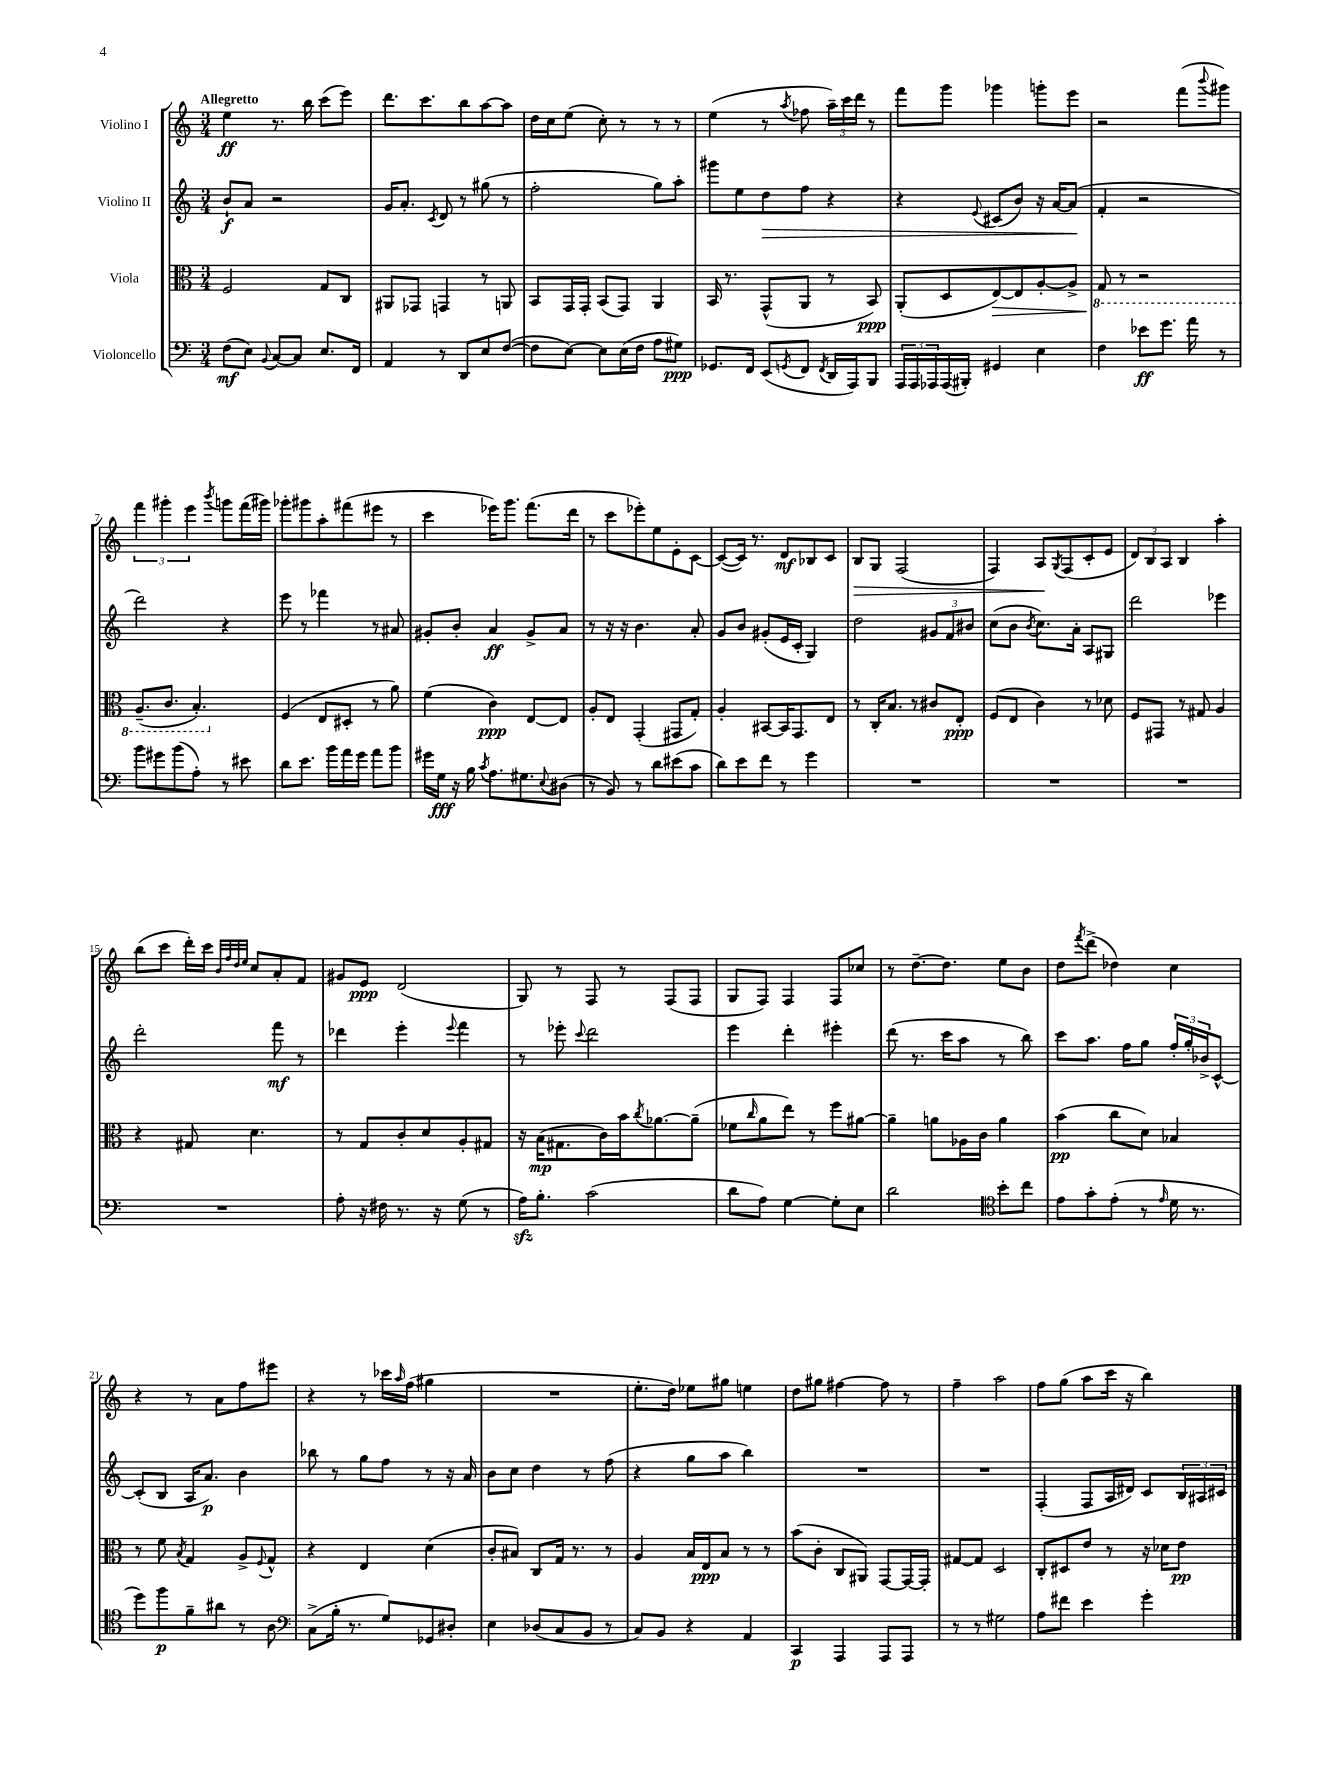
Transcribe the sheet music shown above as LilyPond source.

<<
\new StaffGroup <<
\new Staff = "s0" \with { instrumentName = "Violino I" } {
    \clef treble \key c \major \numericTimeSignature \time 3/4 \tempo "Allegretto"
    e''4\ff r8. b''16 c'''8( e'''8) |
    d'''8. c'''8. b''8 a''8~ a''8 |
    d''16 c''16 e''8( c''8-.) r8 r8 r8 |
    e''4( r8 \acciaccatura { a''8 } fes''8 \tuplet 3/2 { a''16--) c'''16 d'''16 } r8 |
    f'''8 g'''8 ges'''4 g'''8-. e'''8 |
    r2 f'''8( \appoggiatura { b'''8 } gis'''8) |
    \tuplet 3/2 { f'''4 gis'''4-. e'''4 } \acciaccatura { b'''8 } g'''8 f'''16( gis'''16) |
    ges'''8-. gis'''8 a''8-. fis'''8( eis'''8 r8 |
    c'''4 ees'''16) g'''8. f'''8.( d'''16 |
    r8 c'''8 ees'''8-.) e''8 e'8-. c'8~ |
    c'8~( c'16) r8. d'8\mf bes8 c'8 |
    b8\> g8 f2( |
    f4) a8\! \acciaccatura { g8 } f8( c'8-. e'8 |
    \tuplet 3/2 { d'8) b8 a8 } b4 a''4-. |
    b''8( c'''8 d'''16-.) c'''16 \grace { b'32 f''32 d''32 e''32 } c''8 a'8-. f'8 |
    gis'8 e'8\ppp d'2( |
    g8) r8 f8 r8 f8( f8 |
    g8 f8) f4 f8 ces''8 |
    r8 d''8.~-- d''8. e''8 b'8 |
    d''8 \acciaccatura { f'''8 } d'''8->( des''4) c''4 |
    r4 r8 a'8 f''8 eis'''8 |
    r4 r8 ces'''16 \grace { a''16 } f''16( gis''4 |
    R2. |
    e''8.-. d''16) ees''8 gis''8 e''4 |
    d''8 gis''8 fis''4~ fis''8 r8 |
    f''4-- a''2 |
    f''8 g''8( a''8 c'''16 r16 b''4) \bar "|." |
}
\new Staff = "s1" \with { instrumentName = "Violino II" } {
    \clef treble \key c \major \numericTimeSignature \time 3/4
    b'8-!\f a'8 r2 |
    g'16 a'8.-. \acciaccatura { c'8 } d'8 r8 gis''8( r8 |
    f''2-. g''8) a''8-. |
    gis'''8 e''8 d''8\> f''8 r4 |
    r4 \appoggiatura { e'8 } cis'8( b'8) r16 a'16~ a'8\!( |
    f'4-. r2 |
    d'''2) r4 |
    e'''8 r8 fes'''4 r8 ais'8 |
    gis'8-. b'8-. a'4\ff gis'8-> a'8 |
    r8 r16 r16 b'4. a'8-. |
    g'8 b'8 gis'8-.( e'16 c'16-. g4) |
    d''2 \tuplet 3/2 { gis'8 f'8 bis'8 } |
    c''8( b'8 \acciaccatura { b'8 } c''8.) a'16-. a8 gis8 |
    d'''2 ees'''4 |
    d'''2-. f'''8\mf r8 |
    des'''4 e'''4-. \appoggiatura { e'''8 } f'''4 |
    r8 ees'''8-. \appoggiatura { c'''8 } d'''2 |
    e'''4 d'''4-. eis'''4-. |
    d'''8( r8. c'''16 a''8 r8 b''8) |
    c'''8 a''8. f''16 g''8 \tuplet 3/2 { f''16-. g''16-. bes'16-> } c'8~-^ |
    c'8-.( b8 a16 a'8.\p) b'4 |
    bes''8 r8 g''8 f''8 r8 r16 a'16 |
    b'8 c''8 d''4 r8 f''8( |
    r4 g''8 a''8 b''4) |
    R2. |
    R2. |
    f4-.( f8 a16 dis'16) c'8 \tuplet 3/2 { b16 ais16 cis'16 } \bar "|." |
}
\new Staff = "s2" \with { instrumentName = "Viola" } {
    \clef alto \key c \major \numericTimeSignature \time 3/4
    f2 g8 c8 |
    ais,8 ges,8 g,4 r8 a,8 |
    b,8 g,16 g,16-. b,8( g,8) a,4 |
    b,16 r8. g,8-^( a,8 r8 b,8\ppp) |
    a,8-.( d8 e8~\>) e8 a8~-. a8-> |
    \ottava #-1 g,8\! r8 r2 |
    a,8.--( c8. b,4.-.) \ottava #0 |
    f4( e8 dis8-. r8 a'8) |
    f'4( c'4\ppp) e8~ e8 |
    a8-. e8 g,4-.( gis,8 g8-.) |
    a4-. bis,8~ bis,16 g,8. e8 |
    r8 c16-. b8. r8 cis'8 e8-.\ppp |
    f8( e8 c'4) r8 des'8 |
    f8 gis,8 r8 gis8 a4 |
    r4 gis8 d'4. |
    r8 g8 c'8-. d'8 a8-. gis8 |
    r16 b16\mp( gis8. c'16) b'16 \acciaccatura { c''8 } aes'8.~ aes'8--( |
    fes'8 \grace { c''16 } a'8 e''8) r8 f''8 ais'8~ |
    ais'4-- a'8 aes16 c'16 a'4 |
    b'4\pp( c''8 d'8) bes4 |
    r8 f'8 \acciaccatura { b8 } g4 a8-> \appoggiatura { f8 } g8-^ |
    r4 e4 d'4( |
    c'8-. bis8) c8 g16 r8. r8 |
    a4 b16 e16\ppp b8 r8 r8 |
    b'8( c'8-. c8 ais,8) g,8~ g,16~ g,16-. |
    gis8~ gis8 d2 |
    c8-. dis8 e'8 r8 r16 des'16 e'8\pp \bar "|." |
}
\new Staff = "s3" \with { instrumentName = "Violoncello" } {
    \clef bass \key c \major \numericTimeSignature \time 3/4
    f8\mf( e8) \appoggiatura { b,8 } c8~ c8 e8. f,16 |
    a,4 r8 d,8 e8 f8~( |
    f8 e8~) e8 e16( f16 a8 gis8\ppp) |
    ges,8. f,16 e,8( \acciaccatura { g,8 } f,8 \acciaccatura { f,8 } d,16 a,,16) b,,8 |
    \tuplet 3/2 { a,,16 a,,16 aes,,16 } aes,,16( bis,,16-.) gis,4 e4 |
    f4 ees'8\ff g'8. a'16 r8 |
    b'8 gis'8 b'8( a8-.) r8 eis'8 |
    d'8 e'8. b'16 a'16 g'16 a'8 b'8 |
    gis'16 g16\fff r16 b16 \acciaccatura { c'8 } a8. gis8. \appoggiatura { e8 } dis8( |
    r8 b,8) r8 d'8 eis'8( c'8 |
    d'8) e'8 f'8 r8 g'4 |
    R2. |
    R2. |
    R2. |
    R2. |
    a8-. r16 fis16 r8. r16 g8( r8 |
    a16\sfz) b8.-. c'2( |
    d'8 a8) g4~ g8-. e8 |
    d'2 \clef tenor b'8-. c''8 |
    e'8 g'8-. e'8-.( r8 \grace { e'16 } d'16 r8. |
    d''8) f''8\p f'8-- ais'8 r8 a8 |
    \clef bass c8->( b16-. r8. g8) ges,8 dis8-. |
    e4 des8( c8 b,8 r8 |
    c8) b,8 r4 a,4 |
    c,4\p a,,4 a,,8 a,,8 |
    r8 r8 gis2 |
    a8 fis'8 e'4 g'4-. \bar "|." |
}
>>
>>
